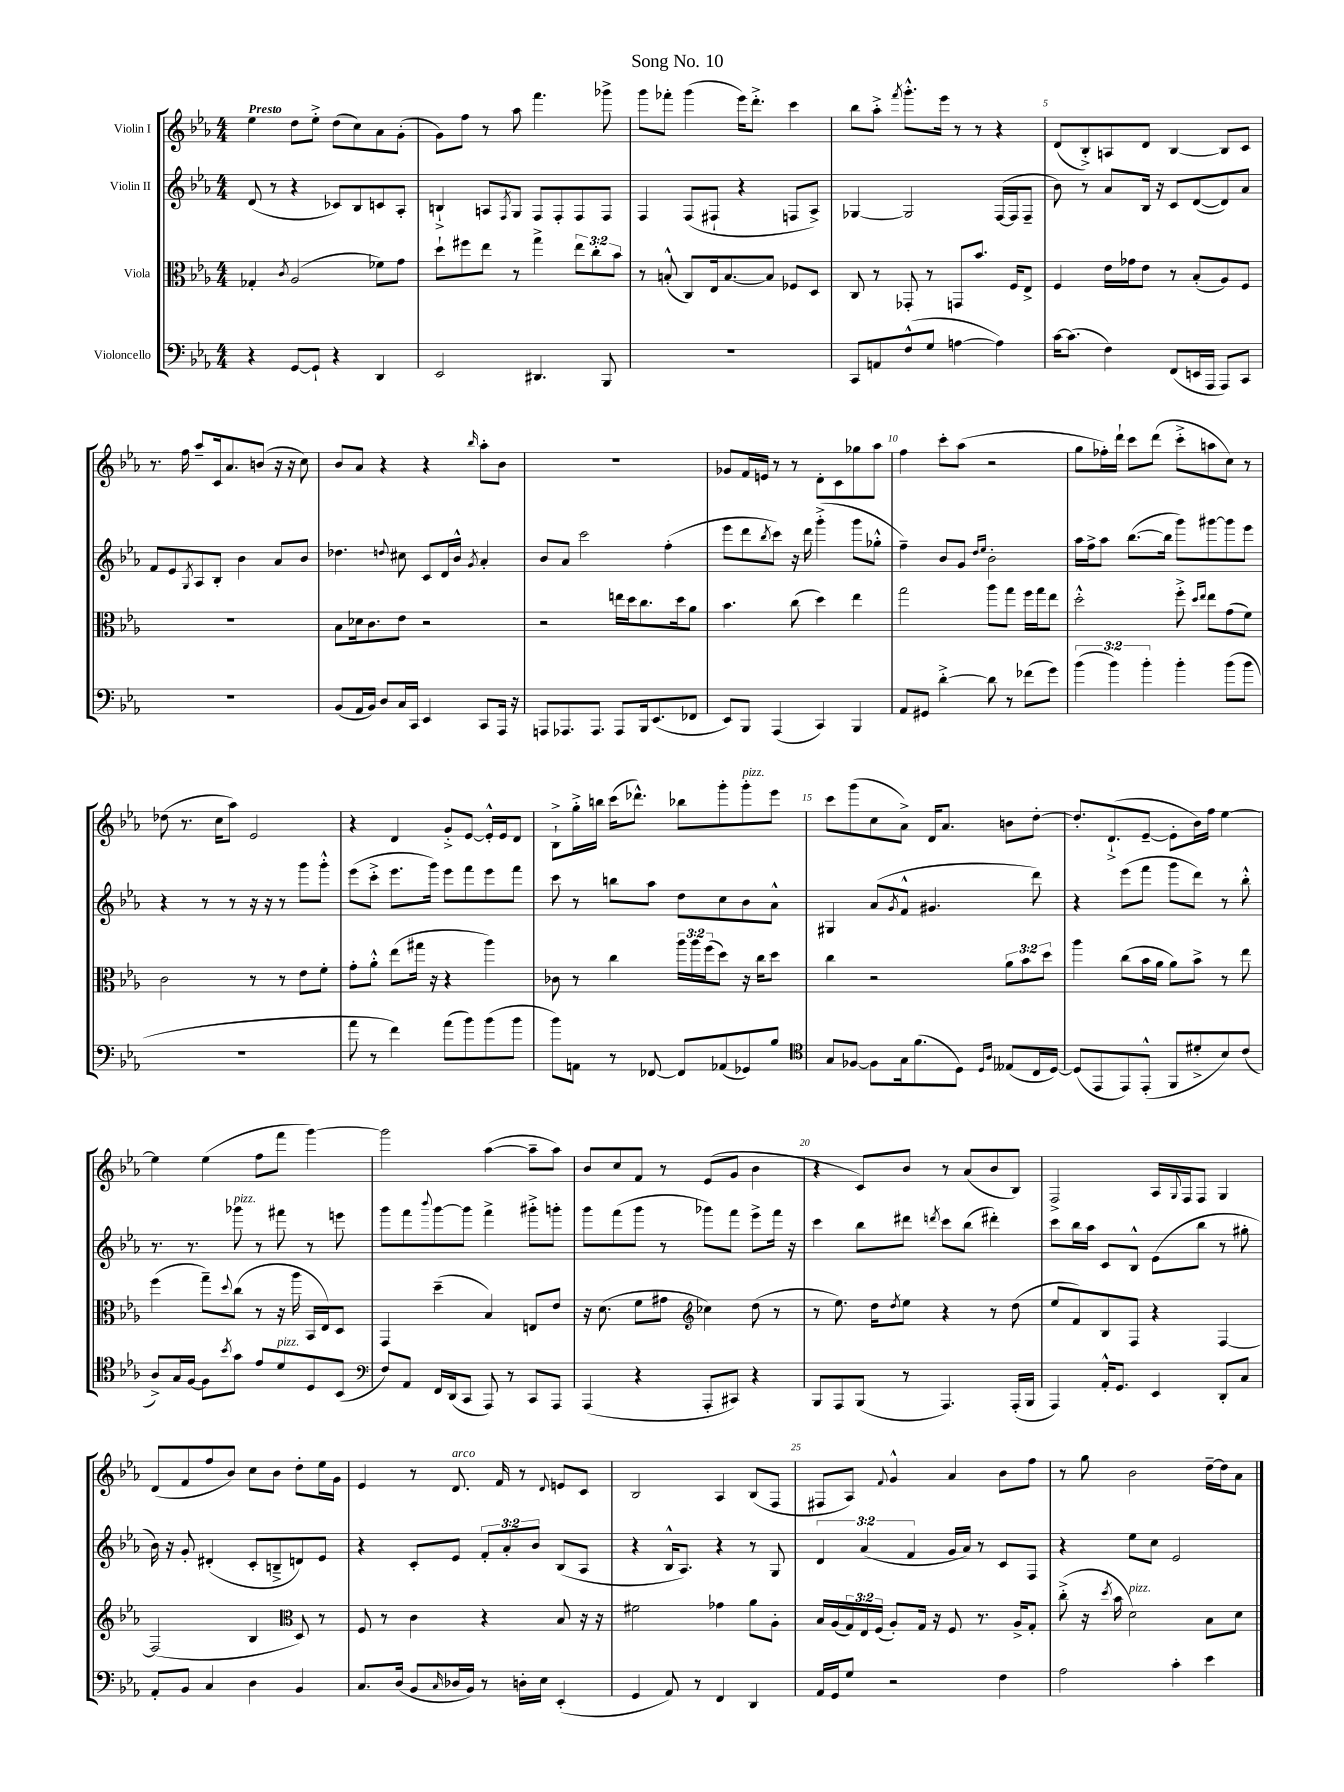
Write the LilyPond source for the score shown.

\header { title = "Song No. 10" }
<<
\new StaffGroup <<
\new Staff = "s0" \with { instrumentName = "Violin I" } {
    \clef treble \key ees \major \numericTimeSignature \time 4/4 \tempo "Presto"
    ees''4 d''8 ees''8-.-> d''8( c''8) aes'8 g'8-.( |
    g'8) f''8 r8 aes''8 f'''4. ges'''8-> |
    g'''8 fes'''8-. g'''4( ees'''16) d'''8.-.-> c'''4 |
    bes''8 aes''8-.-> \acciaccatura { f'''8 } g'''8.-.-^ ees'''16 r8 r8 r4 |
    d'8( bes8-.->) a8 d'8 bes4~ bes8 c'8 |
    r8. f''16 aes''8-- c'16 aes'8. b'8( r16 r16 c''8) |
    bes'8 aes'8 r4 r4 \grace { bes''16 } aes''8-. bes'8 |
    R1 |
    ges'8 f'16 e'16 r8 r8 d'8-. c'8 ges''8 aes''8 |
    f''4 c'''8-. aes''8( r2 |
    g''8 fes''16-.) d'''16-! c'''8 d'''8( c'''8-.-> a''8 c''8) r8 |
    des''8( r8. c''16 aes''8) ees'2 |
    r4 d'4 g'8-.-> ees'8~ ees'16-.-^ ees'16 d'8 |
    bes8-!-> g''16-.-> b''16 c'''16( des'''8.-^) bes''8 g'''8-. g'''8-.^\markup { \italic "pizz." } ees'''8 |
    c'''8 g'''8( c''8 aes'8->) d'16 aes'8. b'8 d''8~-. |
    d''8.-. d'8.-!->( ees'8~-- ees'8-. bes'16) f''16 ees''4~ |
    ees''4 ees''4( f''8 f'''8 g'''4~) |
    g'''2 aes''4~( aes''8-- aes''8) |
    bes'8 c''8 f'8 r8 ees'8( g'8 bes'4 |
    r4 c'8) bes'8 r8 aes'8( bes'8 bes8) |
    f2-> aes16 \appoggiatura { g8 } f16 f8 g4 |
    d'8( f'8 f''8 bes'8) c''8 bes'8 d''8-. ees''16 g'16 |
    ees'4 r8 d'8.^\markup { \italic "arco" } f'16 r8 \appoggiatura { d'8 } e'8 c'8 |
    bes2 aes4 bes8( f8 |
    fis8 aes8) \appoggiatura { f'8 } g'4-^ aes'4 bes'8 f''8 |
    r8 g''8 bes'2 d''16~-- d''16 aes'8 \bar "|." |
}
\new Staff = "s1" \with { instrumentName = "Violin II" } {
    \clef treble \key ees \major \numericTimeSignature \time 4/4 \override Staff.TupletNumber.text = #tuplet-number::calc-fraction-text
    d'8( r8 r4 ces'8) bes8 c'8 aes8-. |
    b4-!-> a8 \acciaccatura { f8 } g8 f8 f8-. f8 f8 |
    f4 f8( fis8-! r4 f8 aes8->) |
    ges4~ ges2 f16~( f16 f8-- |
    bes'8) r8 aes'8 bes16 r16 c'8 d'8~( d'8) aes'8 |
    f'8 ees'8 \acciaccatura { g8 } aes8 bes8-. bes'4 aes'8 bes'8 |
    des''4. \appoggiatura { d''8 } cis''8 c'8 d'16 bes'16-^ \acciaccatura { g'8 } aes'4-. |
    bes'8 aes'8 c'''2 f''4-.( |
    ees'''8 d'''8 \acciaccatura { bes''8 } c'''8) r16 d'''16 g'''4-.->( g'''8 ges''8-.-^ |
    f''4--) bes'8 g'8 \grace { d''16 ees''16 } bes'2-. |
    aes''16 f''16-> aes''8 bes''8.~( bes''16 g'''8) gis'''8~ gis'''8 ees'''8 |
    r4 r8 r8 r16 r16 r8 g'''8 g'''8-.-^ |
    ees'''8( c'''8-.-> ees'''8. g'''16) ees'''8 f'''8 ees'''8 f'''8 |
    c'''8 r8 b''8 aes''8 d''8 c''8 bes'8 aes'8-^ |
    gis4 aes'8( \acciaccatura { g'8 } f'8-^ gis'4. d'''8) |
    r4 ees'''8( f'''8 g'''8 d'''8) r8 bes''8-.-^ |
    r8. r8. ges'''8^\markup { \italic "pizz." } r8 fis'''8 r8 e'''8 |
    g'''8 f'''8 \appoggiatura { bes'''8 } g'''8~ g'''8 f'''4-> gis'''8-.-> g'''8-. |
    g'''8 f'''8( g'''8 r8 ges'''8) f'''8 ees'''8-> f'''16 r16 |
    c'''4 bes''8 dis'''8 \acciaccatura { d'''8 } c'''8 bes''8( dis'''4-.) |
    c'''8 bes''16 aes''16 c'8 bes8-^ ees'8( bes''8 r8 gis''8-. |
    bes'16) r16 g'8-. dis'4-.( c'8-. b8---> d'8) ees'8 |
    r4 c'8-. ees'8 \tuplet 3/2 { f'8-. aes'8-. bes'8 } bes8( aes8 |
    r4 bes16-^ aes8.) r4 r8 g8 |
    \tuplet 3/2 { d'4 aes'4( f'4 } g'16 aes'16) r8 c'8 f8 |
    r4 ees''8 c''8 ees'2 \bar "|." |
}
\new Staff = "s2" \with { instrumentName = "Viola" } {
    \clef alto \key ees \major \numericTimeSignature \time 4/4 \override Staff.TupletNumber.text = #tuplet-number::calc-fraction-text
    ges4-. \acciaccatura { c'8 } aes2( fes'8) g'8 |
    d''8-! fis''8 ees''8 r8 g''4-> \tuplet 3/2 { ees''8 c''8-. bes'8 } |
    r8 b8-.-^( c8) ees16 b8.~ b8 fes8 d8 |
    c8 r8 ges,8-. r8 g,8 bes'8. f16 ees8-> |
    f4 ees'16 ges'16 ees'8 r8 bes8-.( aes8) f8 |
    R1 |
    bes8 des'16 c'8. ees'8 r2 |
    r2 e''16 d''16 c''8. d''16 aes'8 |
    bes'4. c''8( d''4) ees''4 |
    g''2 aes''8 g''8 f''16 g''16 ees''8 |
    d''2-.-^ f''8-.-> \grace { d''16 ees''16 } ees''8 g'8( f'8) |
    c'2 r8 r8 ees'8 f'8-. |
    g'8-. aes'8-.-^ ees''8( gis''16 r16 r4 aes''4) |
    ces'8 r8 c''4 \tuplet 3/2 { aes''16 aes''16 f''16( } d''8) r16 c''16 d''8 |
    c''4 r2 \tuplet 3/2 { aes'8 bes'8 d''8 } |
    aes''4 c''8( bes'16 aes'16 aes'8) bes'8-> r8 ees''8 |
    f''4( g''8--) \appoggiatura { d''8 } c''8( r8 r16 aes''16 bes,16 ees16) d8 |
    g,4 d''4--( bes4) e8 ees'8 |
    r16 d'8.( f'8 gis'8 \clef treble ces''4) d''8( r8 |
    r8 ees''8.) d''16 \acciaccatura { d''8 } ees''8 r4 r8 d''8( |
    ees''8 f'8) bes8 f8 r4 f4~ |
    f2( bes4 \clef alto d8) r8 |
    f8 r8 c'4 r4 bes8 r16 r16 |
    fis'2 ges'4 aes'8 aes8-. |
    bes16 aes16( \tuplet 3/2 { g16) ees16 f16( } aes8-.) g16 r16 f8 r8. aes16-> g8-. |
    c''8-.->( r16 \acciaccatura { d''8 } bes'16 d'2^\markup { \italic "pizz." }) bes8 d'8 \bar "|." |
}
\new Staff = "s3" \with { instrumentName = "Violoncello" } {
    \clef bass \key ees \major \numericTimeSignature \time 4/4 \override Staff.TupletNumber.text = #tuplet-number::calc-fraction-text
    r4 g,8~ g,8-! r4 d,4 |
    ees,2 dis,4. bes,,8 |
    R1 |
    c,8 a,8 f8-^( g8 a4~ a4) |
    c'16~ c'8.( f4) f,8( e,16 aes,,16 aes,,8) c,8 |
    R1 |
    bes,8( aes,16 bes,16) d8 c16 c,16 ees,4 c,8 aes,,16 r16 |
    a,,8 aes,,8. aes,,8. aes,,8 bes,,16 ees,8.( fes,8 |
    ees,8) bes,,8 aes,,4( c,4) bes,,4 |
    aes,8 gis,8 d'4~-.-> d'8 r8 fes'8( g'8) |
    \tuplet 3/2 { bes'4( bes'4) bes'4-. } bes'4-. bes'8( bes'8 |
    R1 |
    aes'8 r8 f'4) aes'8( bes'8) bes'8( bes'8 |
    bes'8) a,8 r8 fes,8~ fes,8 aes,8( ges,8) bes8 |
    \clef tenor g8 fes8~ fes8 g16 f'8.( d8) \grace { d16 aes16 } eeses8( c16 d16~) |
    d8( ees,8 ees,8) ees,8-.-^( f,8 dis'8-.-> bes8) c'8( |
    aes8->) g16 f16~ f8 \acciaccatura { bes'8 } g'8 ees'8 d'8^\markup { \italic "pizz." } d8 bes,8( |
    \clef bass f8) aes,8 f,16 d,16( c,8 aes,,8) r8 c,8 aes,,8 |
    aes,,4( r4 aes,,8-. cis,8) r4 |
    bes,,8 aes,,8 bes,,8( r8 aes,,4.) aes,,16-.( bes,,16 |
    aes,,4) aes,16-.-^ g,8. ees,4 d,8-. c8 |
    aes,8-. bes,8 c4 d4 bes,4 |
    c8. d16( bes,8 \grace { c16 } des16 bes,16) r8 d16-. ees16 ees,4-.( |
    g,4 aes,8) r8 f,4 d,4 |
    aes,16 g,16 g8 r2 f4 |
    aes2 c'4-. ees'4 \bar "|." |
}
>>
>>
\layout { \context { \Score \override BarNumber.break-visibility = ##(#f #t #t) barNumberVisibility = #(every-nth-bar-number-visible 5) } }
